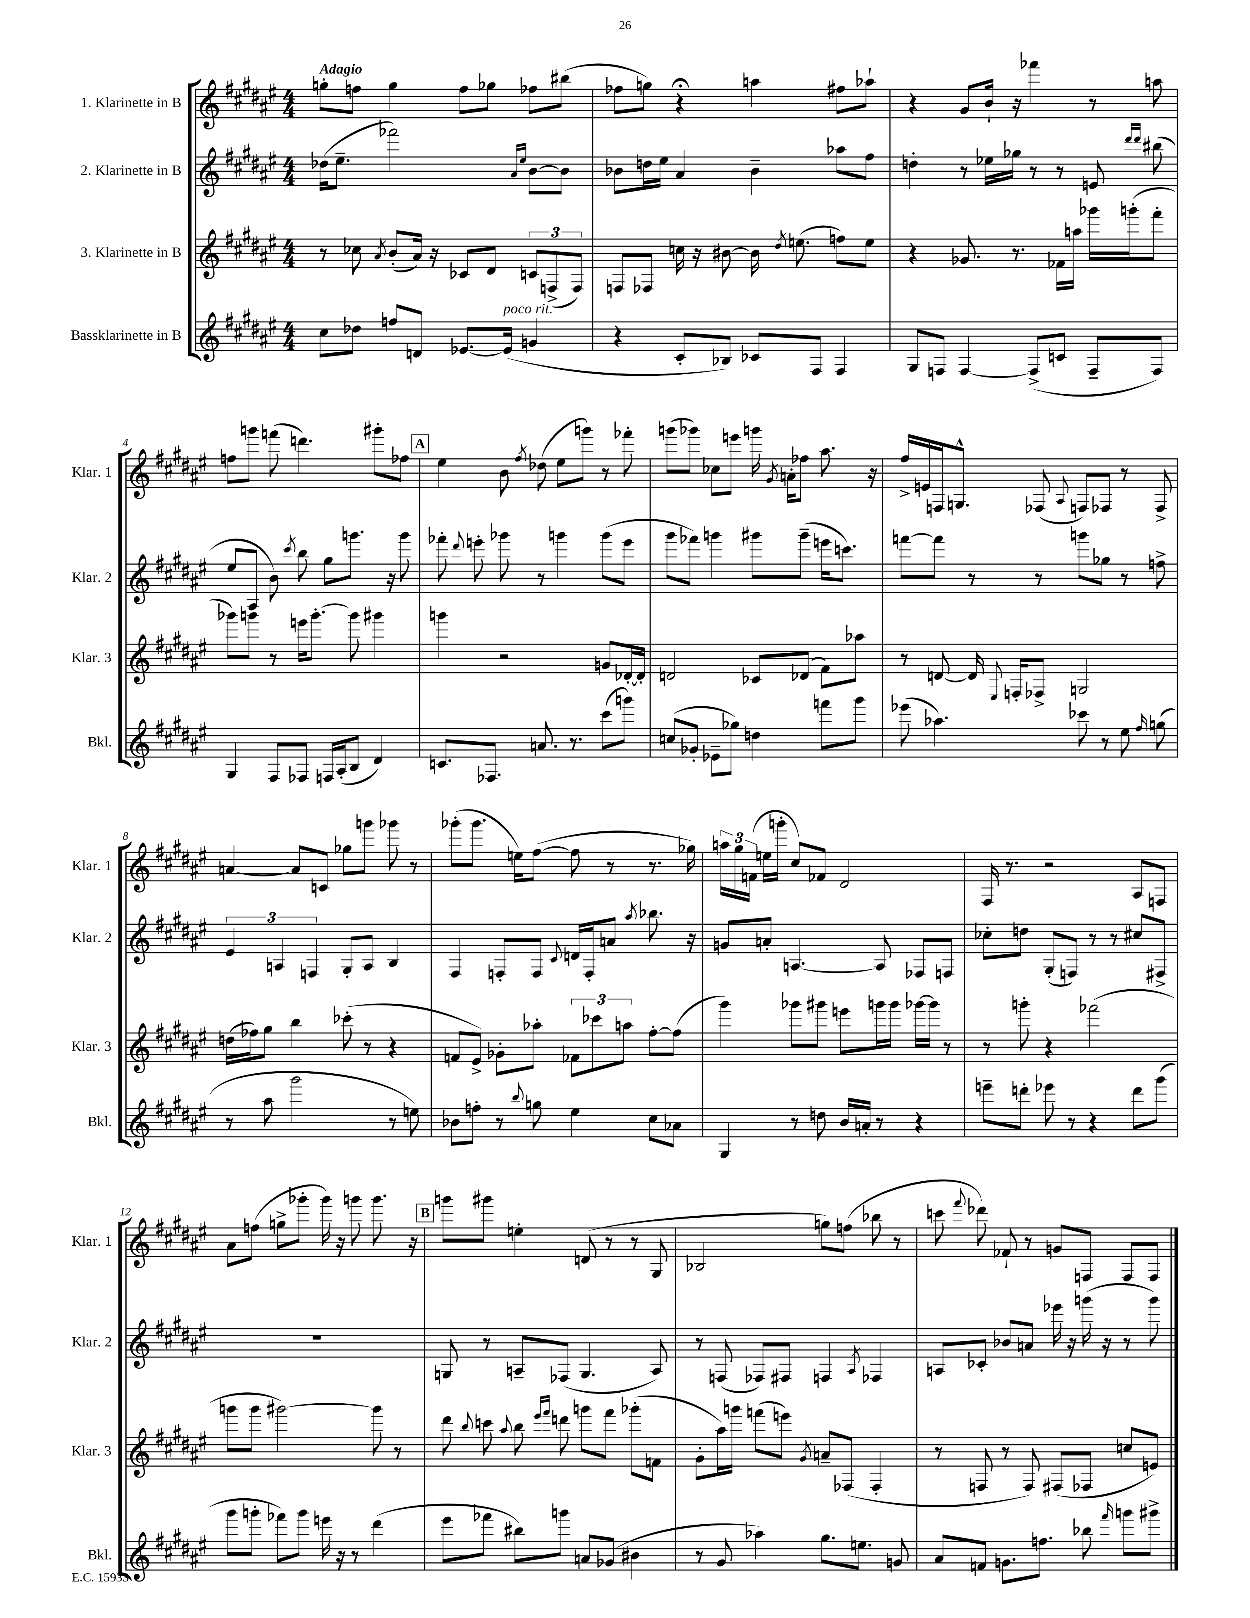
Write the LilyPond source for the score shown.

<<
\new StaffGroup <<
\new Staff = "s0" \with { instrumentName = "1. Klarinette in B" shortInstrumentName = "Klar. 1" } {
    \clef treble \key fis \major \numericTimeSignature \time 4/4 \tempo "Adagio"
    \autoBeamOff g''8[-. f''8] g''4 f''8[ ges''8] fes''8[ bis''8]( |
    fes''8[ g''8]) r4\fermata a''4 fis''8[ aes''8]-! |
    r4 gis'8[ b'16]-! r16 fes'''4 r8 a''8 |
    f''8[ g'''8] f'''8( d'''4.) gis'''8[-. fes''8] |
    \mark \markup { \box "A" } eis''4 b'8 \acciaccatura { fis''8 } des''8( eis''8[ g'''8]) r8 fes'''8-. |
    g'''8[( ges'''8]) ces''8[ e'''8] g'''16 \acciaccatura { gis'8 } a'16[-. fes''8] ais''8. r16 |
    fis''16[-> e'16 f16 g8.]-^ fes8( \appoggiatura { ais8 } f8[) fes8] r8 fes8-> |
    a'4~ a'8[ c'8] ges''8[ g'''8] ges'''8 r8 |
    ges'''8[-.( ges'''8.] e''16[) fis''8]~( fis''8 r8 r8. ges''16) |
    \tuplet 3/2 { a''16[ gis''16 f'16]( } e''16[ g'''16]-. cis''8[) fes'8] dis'2 |
    fis16 r8. r2 ais8[ f8] |
    ais'8[ f''8]( g''8[-> ges'''8]-. ges'''16) r16 g'''8 g'''8. r16 |
    \mark \markup { \box "B" } g'''8[ gis'''8] e''4-. d'8( r8 r8 gis8 |
    bes2 g''8[) f''8]( bes''8 r8 |
    c'''8 \appoggiatura { fis'''8 } des'''8) fes'8-! r8 g'8[ f8] f8[ f8] \bar "|." |
}
\new Staff = "s1" \with { instrumentName = "2. Klarinette in B" shortInstrumentName = "Klar. 2" } {
    \clef treble \key fis \major \numericTimeSignature \time 4/4
    \autoBeamOff des''16[( eis''8.]-- fes'''2) \grace { ais'16[ eis''16] } b'8[~ b'8] |
    bes'8[ d''16 eis''16] ais'4 bes'4-- aes''8[ fis''8] |
    d''4-. r8 ees''16[ ges''16] r8 r8 e'8 \grace { dis'''16[ dis'''16] } bis''8( |
    eis''8[ ais8] b'8) \acciaccatura { cis'''8 } b''8 gis''8[ g'''8.] r16 g'''8 |
    \mark \markup { \box "A" } fes'''8-. \appoggiatura { dis'''8 } e'''8-. ges'''8 r8 g'''4 g'''8[( e'''8] |
    gis'''8[ fes'''8]) g'''4 gis'''8[ gis'''8]--( e'''16[ c'''8.]) |
    f'''8[~ f'''8] r8 r8 g'''8[ ges''8] r8 f''8-> |
    \tuplet 3/2 { eis'4 a4 f4 } gis8[-. a8] b4 |
    fis4 f8[-. f8] \appoggiatura { cis'8 } d'16[ f16-. a'8] \acciaccatura { ais''8 } bes''8. r16 |
    g'8[ a'8]-. a4.~ a8 fes8[ f8] |
    ces''8[-. d''8] gis8[-.( f8]) r8 r8 cis''8[ fis8]-> |
    R1 |
    \mark \markup { \box "B" } g8 r8 a8[-- fes8]( g4. a8) |
    r8 f8( fes8[) fis8] f4 \acciaccatura { ais8 } fes4 |
    a8[ ces'8]-. bes'8[ a'8] ees'''16 r16 g'''16( r16 r8 g'''8) \bar "|." |
}
\new Staff = "s2" \with { instrumentName = "3. Klarinette in B" shortInstrumentName = "Klar. 3" } {
    \clef treble \key fis \major \numericTimeSignature \time 4/4
    \autoBeamOff r8 ces''8 \acciaccatura { ais'8 } b'8[-.( ais'16]) r16 ces'8[ dis'8] \tuplet 3/2 { c'8[ f8->( f8]) } |
    f8[ fes8] c''16 r16 bis'8~ bis'16 \acciaccatura { dis''8 } e''8.( f''8[) e''8] |
    r4 ges'8. r8. fes'16[ a''16] ges'''16[ g'''16-.( fis'''8]-. |
    ges'''8[) g'''8] r8 e'''16[ g'''8.]~-. g'''8 gis'''4 |
    \mark \markup { \box "A" } g'''4 r2 g'8[ des'16~-. des'16]-. |
    d'2 ces'8[ des'8]( fis'8[) aes''8] |
    r8 d'8~ d'16 \appoggiatura { eis8 } f16[-. fes8]-> g2 |
    d''16[( fes''16) gis''8] b''4 ces'''8-.( r8 r4 |
    f'8[ eis'8]->) ges'8[-. aes''8]-. \tuplet 3/2 { fes'8[ ces'''8 a''8] } fis''8[~-. fis''8]( |
    gis'''4) ges'''8[ gis'''8] e'''8[ g'''16 g'''16] ges'''16[~ ges'''16] r8 |
    r8 g'''8-. r4 fes'''2( |
    g'''8[ g'''8] gis'''2~) gis'''8 r8 |
    \mark \markup { \box "B" } dis'''8 \appoggiatura { b''8 } c'''8 \appoggiatura { ais''8 } b''8 \grace { eis'''16[ fis'''16] } d'''8 g'''8[ fis'''8] ges'''8[-.( f'8] |
    gis'8[-. ais''16) g'''16] f'''8[( e'''8]) \acciaccatura { gis'8 } a'8[-- fes8]( fes4-. |
    r8 f8 r8 f8) fis8[( fes8] c''8[ e'8]) \bar "|." |
}
\new Staff = "s3" \with { instrumentName = "Bassklarinette in B" shortInstrumentName = "Bkl." } {
    \clef treble \key fis \major \numericTimeSignature \time 4/4
    \autoBeamOff cis''8[ des''8] f''8[ d'8] ees'8.[~ ees'16]^\markup { \italic "poco rit." }( g'4 |
    r4 cis'8[-. bes8]) ces'8[ fis8] fis4 |
    gis8[ f8] f4~ f8[->( c'8] f8[-- f8]) |
    gis4 fis8[ fes8] f16[ ais16-.( b8] dis'4) |
    \mark \markup { \box "A" } c'8.[ fes8.] a'8. r8. cis'''8[( g'''8]) |
    c''8[( ges'8]-. ees'8[-- ges''8]) d''4 f'''8[ gis'''8] |
    ees'''8( aes''4.) ces'''8 r8 eis''8 \grace { fis''16 } g''8( |
    r8 ais''8 gis'''2 r8 e''8) |
    bes'8[ f''8]-. r8 \appoggiatura { b''8 } g''8 eis''4 cis''8[ aes'8] |
    gis4 r8 d''8 b'16[ a'16]-. r8 r4 |
    e'''8[-- d'''8]-. ees'''8 r8 r4 d'''8[ gis'''8]( |
    gis'''8[ g'''8]-. fes'''8[) g'''8] e'''16 r16 r8 dis'''4( |
    \mark \markup { \box "B" } eis'''8[ fes'''8] bis''8[) g'''8] a'8[ ges'8]( bis'4 |
    r8 gis'8 aes''4) gis''8.[ e''8.] g'8 |
    ais'8[ f'8] g'8.[ f''8.] bes''8 \grace { fis'''16 } g'''8[ gis'''8]-> \bar "|." |
}
>>
>>
